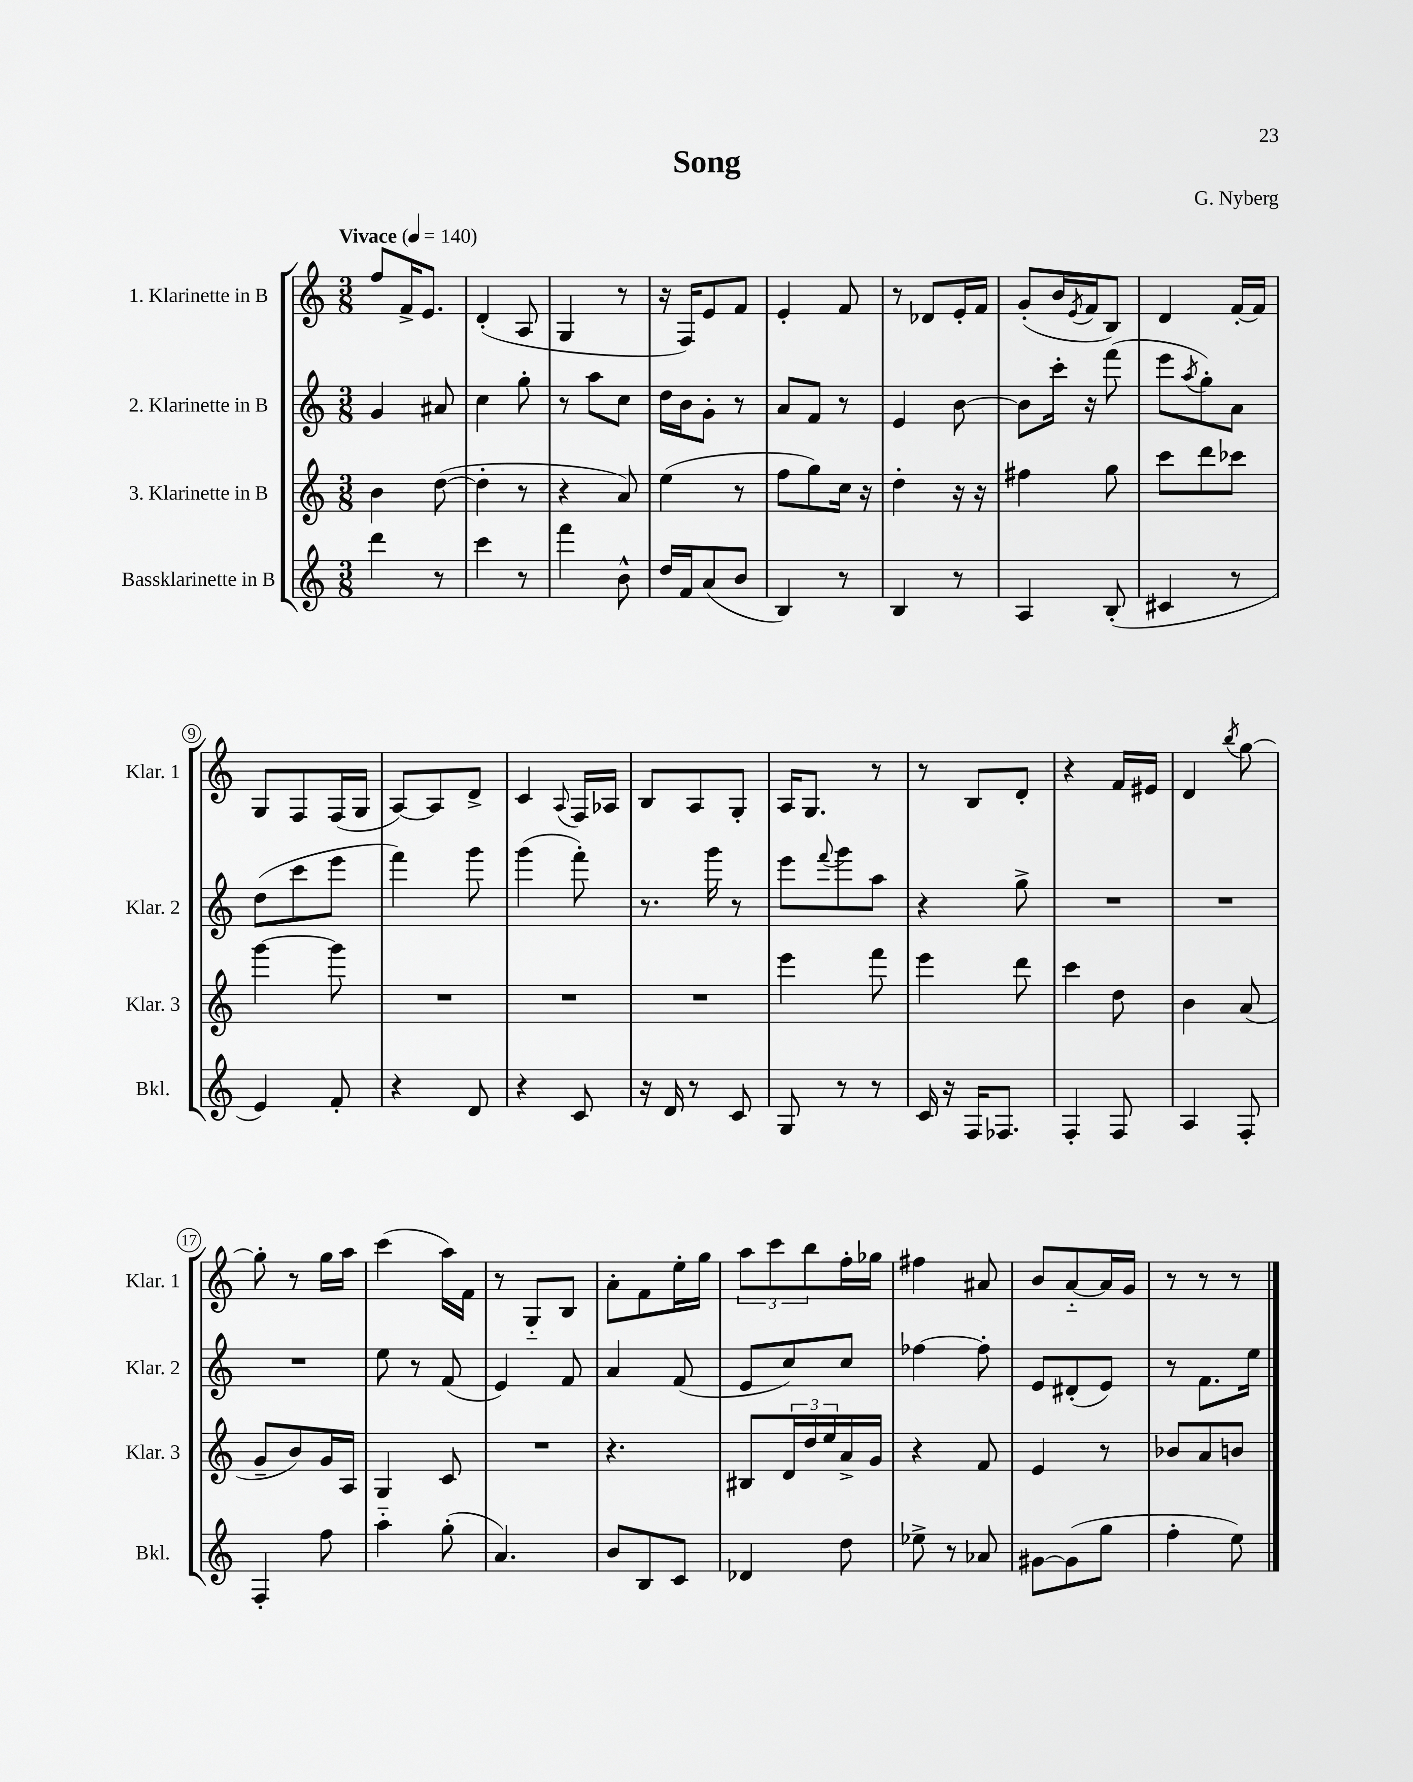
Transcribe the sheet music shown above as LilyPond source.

\header { title = "Song" composer = "G. Nyberg" }
<<
\new StaffGroup <<
\new Staff = "s0" \with { instrumentName = "1. Klarinette in B" shortInstrumentName = "Klar. 1" } {
    \clef treble \key c \major \numericTimeSignature \time 3/8 \tempo "Vivace" 4 = 140
    f''8 f'16-> e'8. |
    d'4-.( a8 |
    g4 r8 |
    r16 f16) e'8 f'8 |
    e'4-. f'8 |
    r8 des'8 e'16-. f'16 |
    g'8-.( b'16 \acciaccatura { e'8 } f'16 b8) |
    d'4 f'16~-. f'16 |
    g8 f8 f16( g16 |
    a8~) a8 d'8-> |
    c'4 \appoggiatura { a8 } f16 aes16 |
    b8 a8 g8-. |
    a16 g8. r8 |
    r8 b8 d'8-. |
    r4 f'16 eis'16 |
    d'4 \acciaccatura { b''8 } g''8~ |
    g''8-. r8 g''16 a''16 |
    c'''4( a''16) f'16 |
    r8 g8-_ b8 |
    a'8-. f'8 e''16-. g''16 |
    \tuplet 3/2 { a''8 c'''8 b''8 } f''16-. ges''16 |
    fis''4 ais'8 |
    b'8 a'8~-_ a'16 g'16 |
    r8 r8 r8 \bar "|." |
}
\new Staff = "s1" \with { instrumentName = "2. Klarinette in B" shortInstrumentName = "Klar. 2" } {
    \clef treble \key c \major \numericTimeSignature \time 3/8
    g'4 ais'8 |
    c''4 g''8-. |
    r8 a''8 c''8 |
    d''16 b'16 g'8-. r8 |
    a'8 f'8 r8 |
    e'4 b'8~ |
    b'8 c'''16-. r16 f'''8( |
    e'''8 \acciaccatura { a''8 } g''8-.) a'8 |
    d''8( c'''8 e'''8 |
    f'''4) g'''8 |
    g'''4( f'''8-.) |
    r8. g'''16 r8 |
    e'''8 \appoggiatura { f'''8 } g'''8 a''8 |
    r4 g''8-> |
    R4. |
    R4. |
    R4. |
    e''8 r8 f'8( |
    e'4) f'8 |
    a'4 f'8( |
    e'8 c''8) c''8 |
    fes''4~ fes''8-. |
    e'8 dis'8-.( e'8) |
    r8 f'8. e''16 \bar "|." |
}
\new Staff = "s2" \with { instrumentName = "3. Klarinette in B" shortInstrumentName = "Klar. 3" } {
    \clef treble \key c \major \numericTimeSignature \time 3/8
    b'4 d''8~( |
    d''4-. r8 |
    r4 a'8) |
    e''4( r8 |
    f''8 g''8) c''16 r16 |
    d''4-. r16 r16 |
    fis''4 g''8 |
    c'''8 d'''8 ces'''8 |
    g'''4~ g'''8 |
    R4. |
    R4. |
    R4. |
    e'''4 f'''8 |
    e'''4 d'''8 |
    c'''4 d''8 |
    b'4 a'8( |
    g'8-- b'8) g'16 a16 |
    g4 c'8 |
    R4. |
    r4. |
    bis8 \tuplet 3/2 { d'16 d''16 e''16 } a'16-> g'16 |
    r4 f'8 |
    e'4 r8 |
    bes'8 a'8 b'8 \bar "|." |
}
\new Staff = "s3" \with { instrumentName = "Bassklarinette in B" shortInstrumentName = "Bkl." } {
    \clef treble \key c \major \numericTimeSignature \time 3/8
    d'''4 r8 |
    c'''4 r8 |
    f'''4 b'8-^ |
    d''16 f'16 a'8( b'8 |
    b4) r8 |
    b4 r8 |
    a4 b8-.( |
    cis'4 r8 |
    e'4) f'8-. |
    r4 d'8 |
    r4 c'8 |
    r16 d'16 r8 c'8 |
    g8 r8 r8 |
    c'16 r16 f16 fes8. |
    f4-. f8 |
    a4 f8-. |
    f4-. f''8 |
    a''4-_ g''8-.( |
    a'4.) |
    b'8 b8 c'8 |
    des'4 d''8 |
    ees''8-> r8 aes'8 |
    gis'8~ gis'8( g''8 |
    f''4-. e''8) \bar "|." |
}
>>
>>
\layout { \context { \Score \override BarNumber.stencil = #(make-stencil-circler 0.1 0.3 ly:text-interface::print) } }
